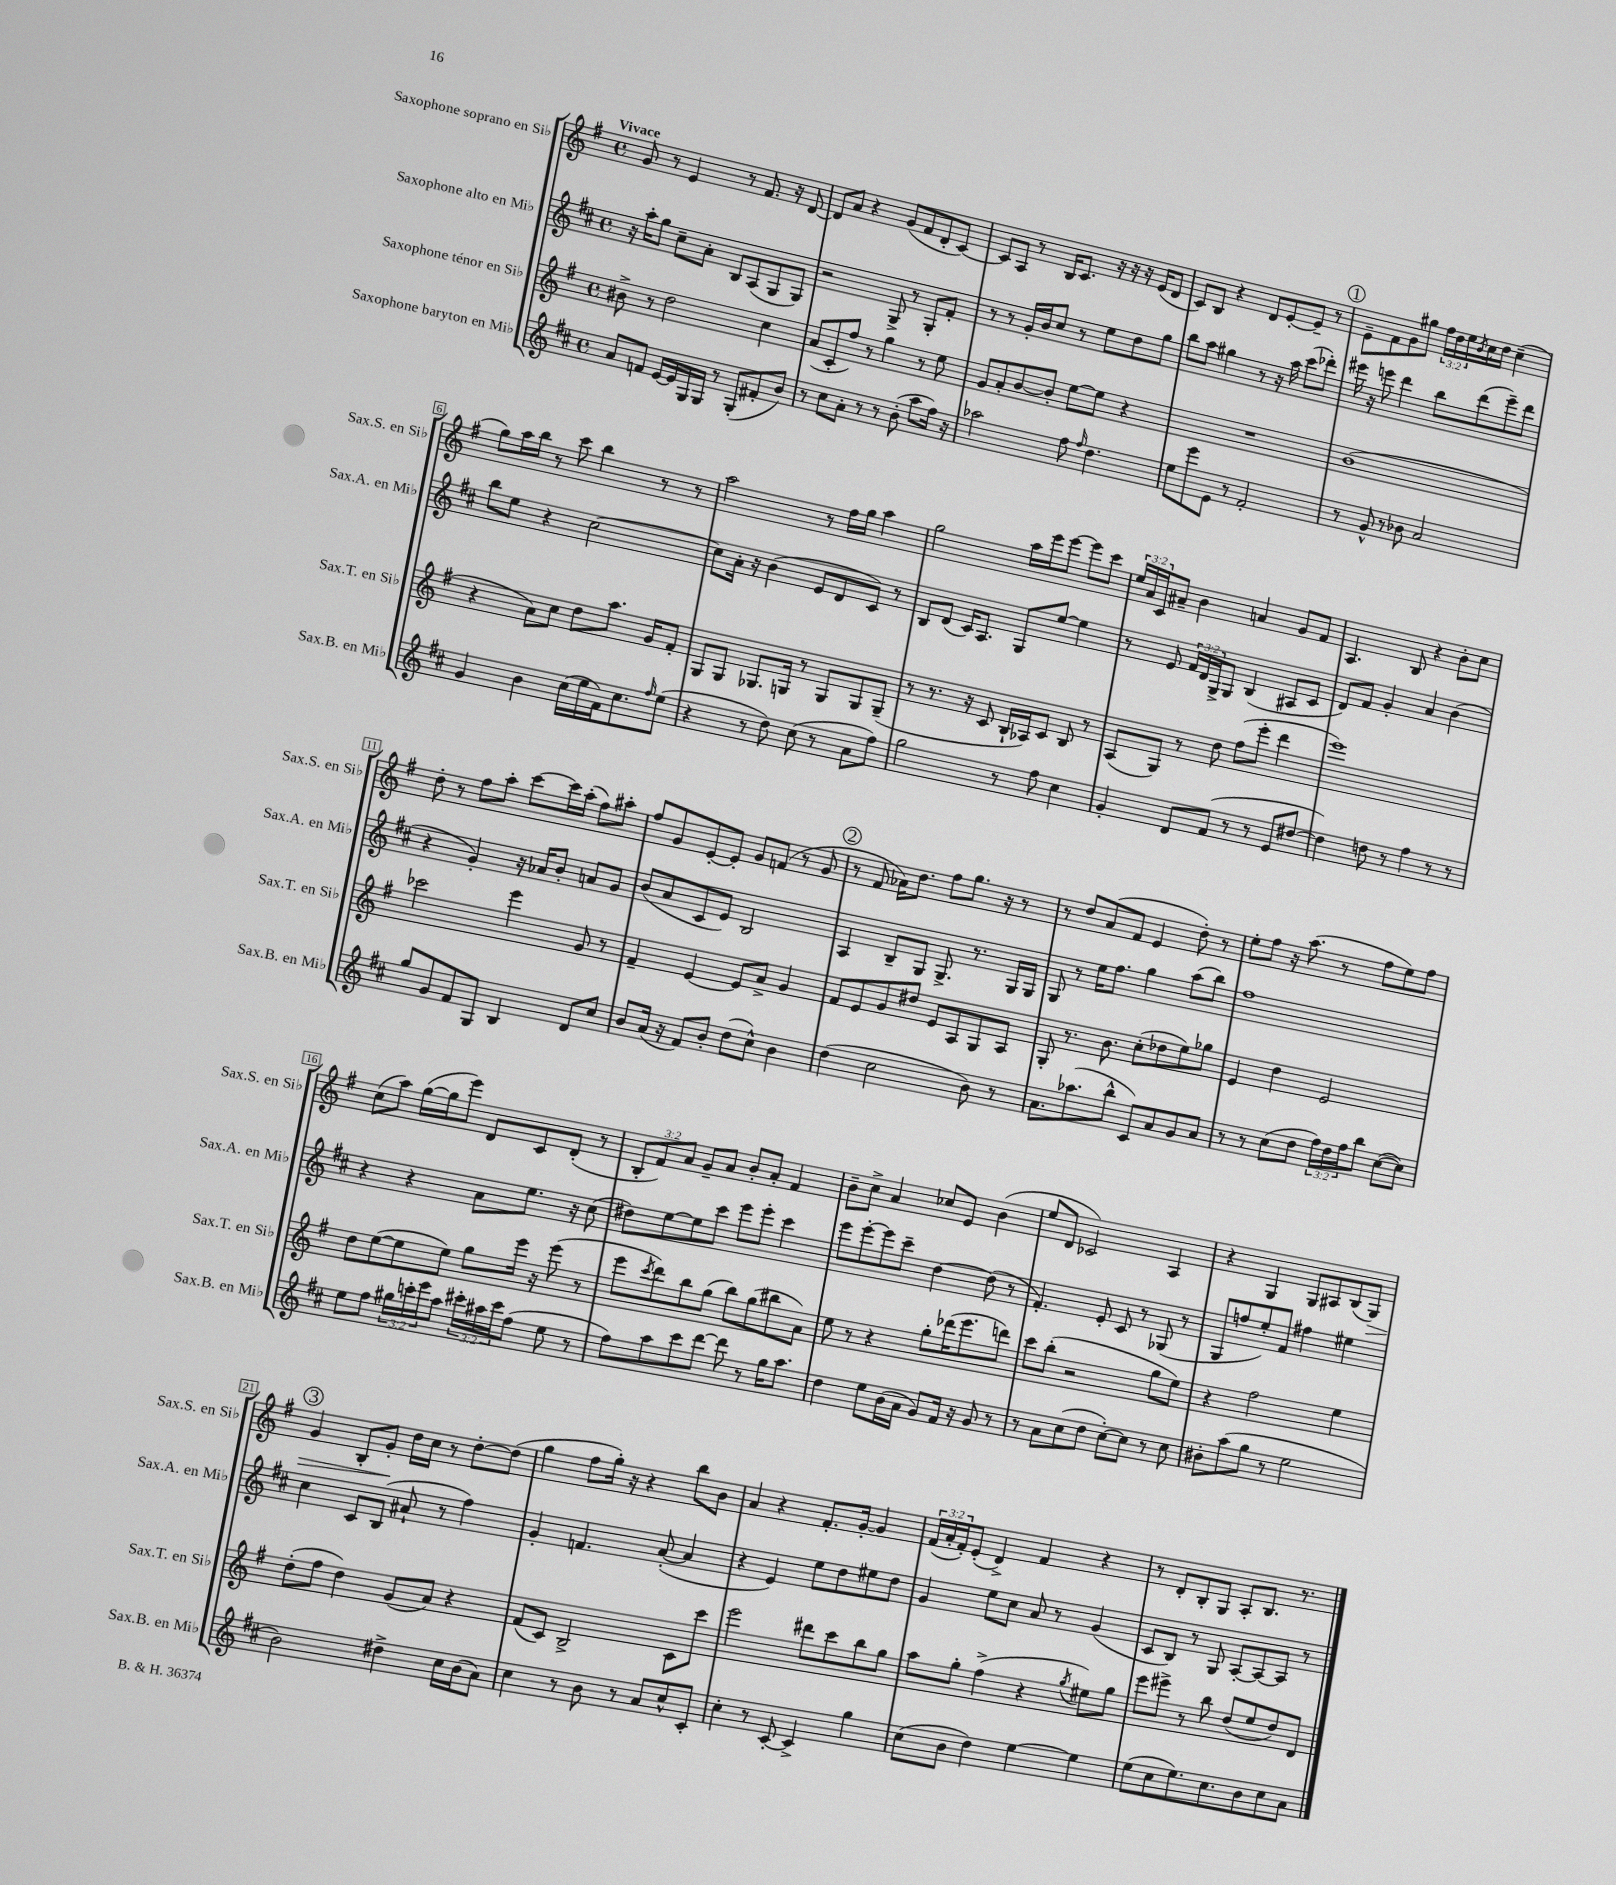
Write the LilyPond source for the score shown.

<<
\new StaffGroup <<
\new Staff = "s0" \with { instrumentName = "Saxophone soprano en Sib" shortInstrumentName = "Sax.S. en Sib" } {
    \clef treble \key g \major \defaultTimeSignature \time 4/4 \override Staff.TupletNumber.text = #tuplet-number::calc-fraction-text \tempo "Vivace"
    g'8 r8 e'4 r8 fis'8. r16 d'8~ |
    d'8 a'8 r4 g'8( fis'8 d'8-. c'8~) |
    c'8 a8 r8 b16 c'8. r16 r16 r16 e'16( d'8 |
    c'8) b8 r4 d'8 e'8~-. e'8-- r8 |
    \mark \markup { \circle "1" } e'8-- fis'8 g'8 gis''8 \tuplet 3/2 { fis''16 d''16 e''16 } \acciaccatura { b'8 } c''16 d''16 c''4--( |
    g''8) a''16 b''16 r8 c'''8 b''4 r8 r8 |
    a''2 r8 fis''16 g''16 a''4 |
    g''2 a''16 e'''16 e'''8~ e'''8 c'''8 |
    \tuplet 3/2 { e''16 a'16 c'16 } ais'8-- b'4 a'4 g'8 fis'8 |
    a4. b8 r4 b'8-. c''8 |
    d''8-. r8 fis''8 a''8-. c'''8~ c'''16 a''16-.( fis''8) ais''8-. |
    fis''8 g'8 e'8~-. e'8-. g'8 f'8( r8 g'8 |
    \mark \markup { \circle "2" } r8 fis'8 aes'16) d''8. fis''8 g''8. r16 r8 |
    r8 d''8 a'8( fis'8 e'4 d''8-.) r8 |
    e''8-. fis''8 r16 a''8.( r8 fis''8 e''8) fis''8 |
    c''8( a''8) g''16~( g''16 e'''8) d'8 c'8 d'8-.( r8 |
    \tuplet 3/2 { b8-. fis'8) a'8 } g'8-- a'8 b'8-. a'8-. fis'4 |
    b'8-- c''8-> a'4 ces''8 e'8 b'4( |
    e''8 d'8 ces'2) a4 |
    r4 g4 g8 ais8 b8( g8\>) |
    \mark \markup { \circle "3" } g'4 b8-. g'8-.\! d''16 c''16 r8 d''8~-. d''8( |
    g''4 fis''8 g''16-.) r16 r4 b''8 b'8 |
    a'4 r4 fis'8.-. g'16~-. g'4 |
    \tuplet 3/2 { fis'16( a'16-. fis'16-.) } e'8-.( d'4->) fis'4 r4 |
    r8 d'8-. b8-. g8 a8-. b8. r8. \bar "|." |
}
\new Staff = "s1" \with { instrumentName = "Saxophone alto en Mib" shortInstrumentName = "Sax.A. en Mib" } {
    \clef treble \key d \major \defaultTimeSignature \time 4/4 \override Staff.TupletNumber.text = #tuplet-number::calc-fraction-text
    r16 a''16-. g''8 cis''8-- a'8-. b8 a8( g8 g8) |
    r2 g8-> r8 g8-. fis'8-. |
    r8 r8 g'16-. b'16 cis''8 r8 e''8 d''8 g''8 |
    b''8 a''8 gis''4 r8 r16 a''16 cis'''8( des'''8-.) |
    \mark \markup { \circle "1" } eis'''16 r16 e'''8 d'''4 b''8 d'''8( e'''8--) d'''8 |
    b''8 e''8 r4 cis''2~ |
    cis''8 a'16-. r16 b'4( e'8 d'8 cis'8) r8 |
    b8 d'8( cis'16) a8. g8 e''8~ e''4 |
    r8 e'8 \tuplet 3/2 { fis'16 d'16 g16-> } g8 b4( ais8 cis'8 |
    d'8) fis'8 g'4-. a'4 b'4( |
    r4 g'4-.) r16 aes'16 b'8-. a'8 g'8 |
    b'8( a'8 cis'8 e'8) b2 |
    \mark \markup { \circle "2" } a4 b8-- g8 g8.-> r8. g16 g16 |
    g8 r8 e''16 fis''8. g''4 a''8( b''8) |
    fis''1 |
    r4 r4 a'8 e''8. r16 cis''8( |
    dis''8) e''8~ e''8 cis'''8 e'''8 e'''8-. cis'''4 |
    e'''8 e'''8~-. e'''8 cis'''8-- d''4~ d''8( r8 |
    fis'4.-.) e'8-. cis'8 r8 ges8( r8 |
    g8 f''8 e''8-.) fis'8 fis''4 eis''4 |
    \mark \markup { \circle "3" } cis''4 cis'8 b8( ais'8-! r8 fis''4) |
    g'4-. f'4. a'8~-.( a'4 |
    r4 e'4) e''8 d''8 eis''8 d''8 |
    g'4 e''8 cis''8 a'8 r8 g'4( |
    cis'8 b8) r8 g8 a8~-. a8~ a8 r8 \bar "|." |
}
\new Staff = "s2" \with { instrumentName = "Saxophone ténor en Sib" shortInstrumentName = "Sax.T. en Sib" } {
    \clef treble \key g \major \defaultTimeSignature \time 4/4
    bis'8-> r8 d''2 c''4 |
    a'8( c'8-. fis''8) r8 g''4 r8 e''8 |
    g'8 a'8-. b'8~ b'8-. e''8~ e''8 r4 |
    R1 |
    \mark \markup { \circle "1" } b'1( |
    r4 a'8) c''8 d''8 a''8. g'16 fis'8-. |
    g8 g8 ges8. g16 r8 g8 g8 g8--( |
    r8 r8. r16 c'8 b16-! aes16) c'8 b8 r8 |
    a8( g8) r8 d''8 fis''8( e'''8-. d'''4 |
    e'''1) |
    ces'''2 e'''4 g'8 r8 |
    fis'4-- e'4~ e'8 a'8-> g'4 |
    \mark \markup { \circle "2" } fis'8 e'8 g'8 dis''8 e'8 a8 g8 a8 |
    g8-. r8. b'8. c''8-.( des''8 e''8) ges''8 |
    e'4 d''4 e'2 |
    d''8 e''8~( e''8 e''8) g''8 e'''16 r16 e'''8( r8 |
    e'''8 \acciaccatura { c'''8 } d'''8) b''8 g''8( b''8) g''8( bis''8 a'8) |
    e''8 r8 r4 g''8-. des'''16( e'''8. d'''8) |
    c'''8 b''8-.( r2 g''8 e''8) |
    r4 fis''2 e''4 |
    \mark \markup { \circle "3" } d''8-.( fis''8 d''4) g'8( a'8) r4 |
    fis'8( c'8) b2-> c'8 c'''8 |
    e'''2 dis'''8 c'''8 b''8 g''8 |
    a''8 g''8-. fis''4->( r4 \acciaccatura { g''8 } eis''8) g''8 |
    e'''8 eis'''8-> r8 b''8 d''8( e''8 d''8) d'8 \bar "|." |
}
\new Staff = "s3" \with { instrumentName = "Saxophone baryton en Mib" shortInstrumentName = "Sax.B. en Mib" } {
    \clef treble \key d \major \defaultTimeSignature \time 4/4 \override Staff.TupletNumber.text = #tuplet-number::calc-fraction-text
    a'8 f'8 e'16~ e'16 g16 g16 r8 g8-.( fis'8-. b'8) |
    r8 cis''8 a'8-. r8 r8 b'8-.( a''8 fis''16) r16 |
    aes''2 fis''8 \grace { fis''16 } d''4. |
    e''8 e'''8 e'8 r8 fis'2-. |
    \mark \markup { \circle "1" } r8 g'8-^ r8 bes'8 a'2 |
    g'4 b'4 cis''16( e''16 fis'16) cis''8. \grace { fis''16 } e''8( |
    r4 r8 d''8) cis''8( r8 a'8 fis''8) |
    g''2 r8 fis''8 cis''4 |
    g'4-. d'8 fis'8( r8 r8 e'8 dis''8~ |
    dis''4) d''8 r8 fis''4 r8 r8 |
    g''8 g'8 fis'8 g8 b4 d'8 cis''8 |
    b'8 a'16( r16 fis'8) b'8-. d''8( cis''8-^) b'4 |
    \mark \markup { \circle "2" } d''4( cis''2 b'8) r8 |
    a'8. aes''8.( b''8-^ cis'8) a'8 g'8 a'8 |
    r8 r8 cis''8( d''8 \tuplet 3/2 { fis''16) d''16 fis''16 } b''8 cis''8~( cis''8) |
    e''8 fis''8 \tuplet 3/2 { gis''16 c'''16-. e'''16 } a''8 \tuplet 3/2 { cis'''16-. ais''16 cis'''16 } fis''8( e''8 r8 |
    fis''8) a''8 cis'''8 d'''8~ d'''8 r8 g''16 a''8. |
    d''4 e''8 b'16( a'16 g'8) fis'16 r16 g'8 r8 |
    r8 a'8 cis''8( d''8 cis''8~-.) cis''8 r8 cis''8 |
    bis'8-. a''8( g''8 r8 e''2 |
    \mark \markup { \circle "3" } b'2) dis''4-> cis''16 b'16( a'8) |
    cis''4 r8 b'8 r8 a'8 cis''8-^ cis'8-. |
    cis''4-. r8 cis'8~-. cis'4-> g''4 |
    cis''8( b'8 d''4) e''4~ e''4 |
    e''8( cis''8 e''8.) cis''8. b'8 cis''8 a'8 \bar "|." |
}
>>
>>
\layout { \context { \Score \override BarNumber.stencil = #(make-stencil-boxer 0.1 0.3 ly:text-interface::print) } }
